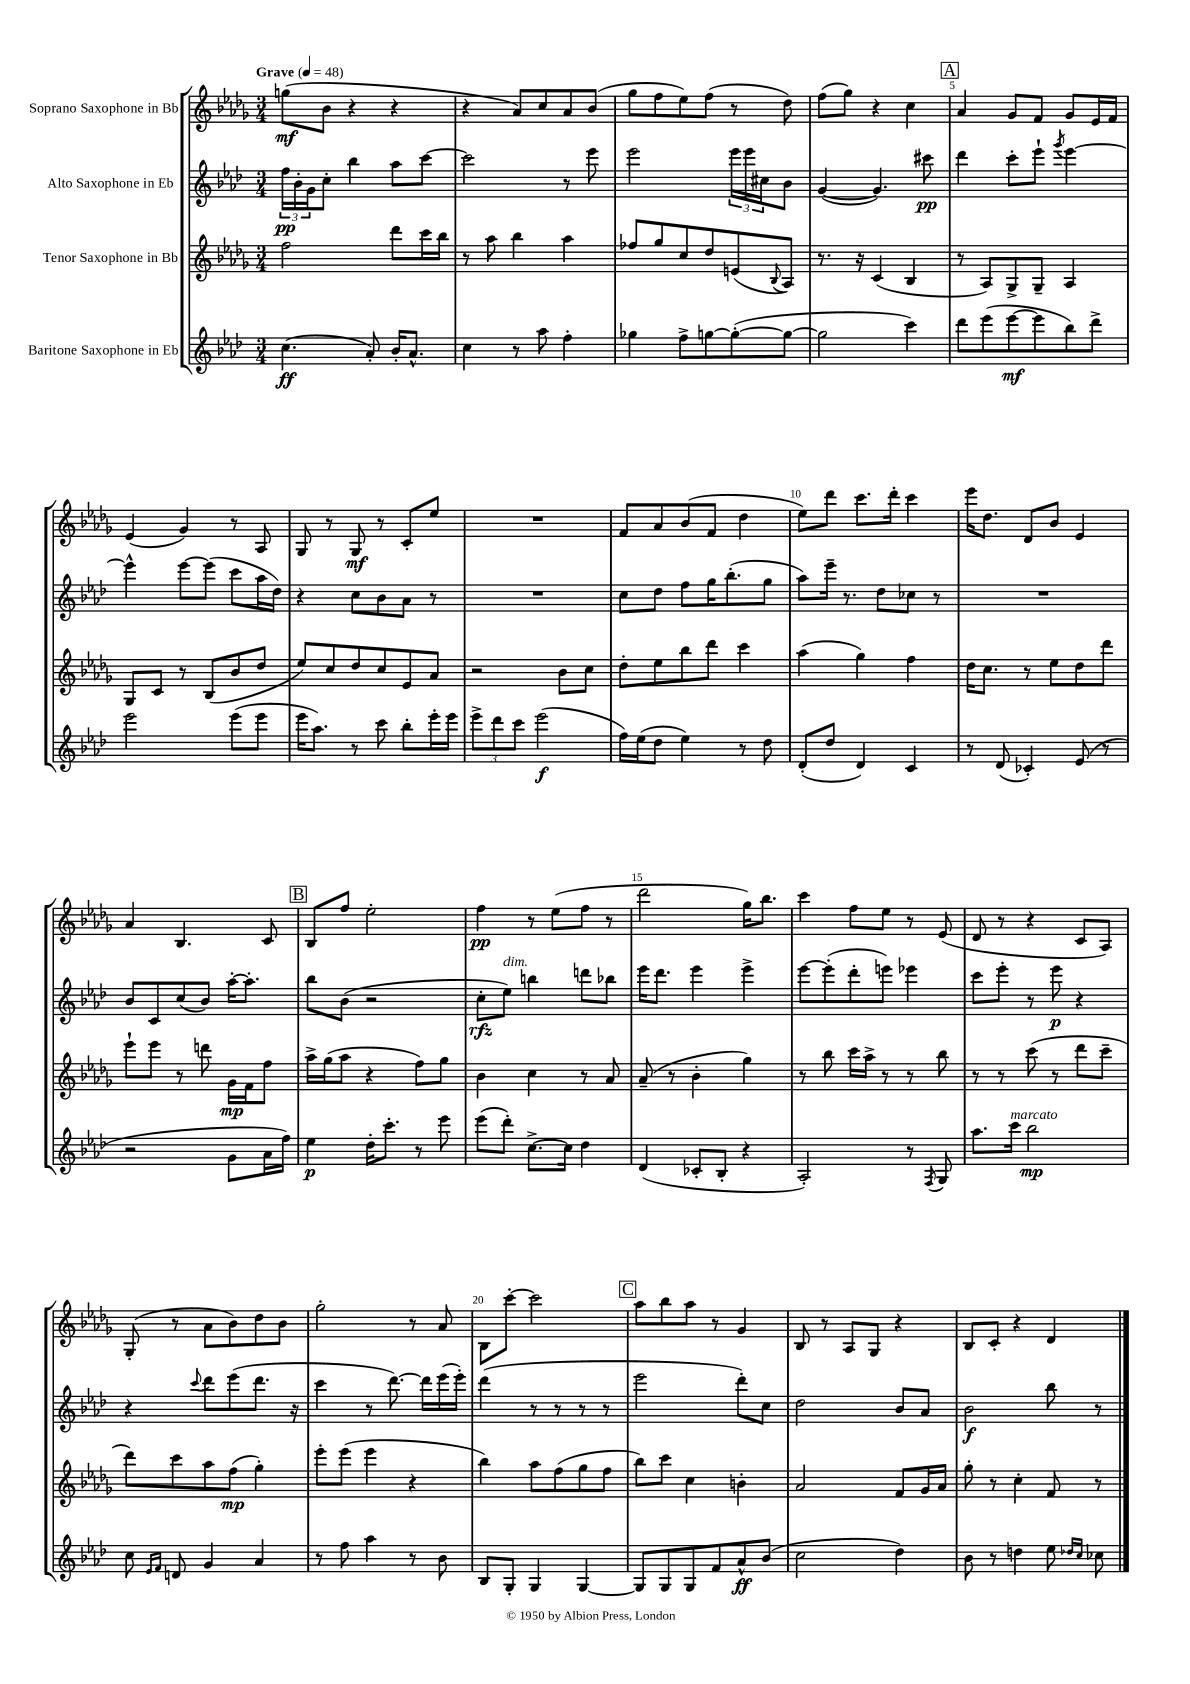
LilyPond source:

<<
\new StaffGroup <<
\new Staff = "s0" \with { instrumentName = "Soprano Saxophone in Bb" } {
    \clef treble \key des \major \numericTimeSignature \time 3/4 \tempo "Grave" 4 = 48
    g''8\mf( bes'8 r4 r4 |
    r4 aes'8) c''8 aes'8 bes'8( |
    ges''8 f''8 ees''8) f''8( r8 des''8) |
    f''8( ges''8) r4 c''4 |
    \mark \markup { \box "A" } aes'4 ges'8 f'8 ges'8 ees'16 f'16 |
    ees'4( ges'4) r8 aes8 |
    ges8 r8 ges8\mf r8 c'8-. ees''8 |
    R2. |
    f'8 aes'8 bes'8( f'8 des''4 |
    ees''8) des'''8 c'''8. des'''16-. c'''4 |
    ees'''16 des''8. des'8 bes'8 ees'4 |
    aes'4 bes4. c'8 |
    \mark \markup { \box "B" } bes8 f''8 ees''2-. |
    f''4\pp r8 ees''8( f''8 r8 |
    des'''2 ges''16) bes''8. |
    c'''4 f''8 ees''8 r8 ees'8( |
    des'8 r8 r4 c'8 aes8) |
    ges8-.( r8 aes'8 bes'8) des''8 bes'8 |
    ges''2-. r8 aes'8 |
    bes8 c'''8~-. c'''2 |
    \mark \markup { \box "C" } aes''8 bes''8 aes''8 r8 ges'4 |
    bes8 r8 aes8 ges8 r4 |
    bes8 c'8-. r4 des'4 \bar "|." |
}
\new Staff = "s1" \with { instrumentName = "Alto Saxophone in Eb" } {
    \clef treble \key aes \major \numericTimeSignature \time 3/4
    \tuplet 3/2 { f''16\pp bes'16-. g'16 } c''8-. bes''4 aes''8 c'''8~ |
    c'''2 r8 ees'''8 |
    ees'''2 \tuplet 3/2 { ees'''16 ees'''16 cis''16 } bes'8 |
    g'4~( g'4.) cis'''8\pp |
    \mark \markup { \box "A" } des'''4 c'''8-. ees'''8-! \acciaccatura { g'''8 } ees'''4~ |
    ees'''4-^ ees'''8~ ees'''8( c'''8 aes''16 des''16) |
    r4 c''8 bes'8 aes'8 r8 |
    R2. |
    c''8 des''8 f''8 g''16 bes''8.-.( g''8 |
    aes''8) ees'''16-- r8. des''8 ces''8 r8 |
    R2. |
    bes'8 c'8 c''8( bes'8) aes''16~-. aes''8.-. |
    \mark \markup { \box "B" } bes''8 bes'8( r2 |
    c''8-.\rfz ees''8^\markup { \italic "dim." }) b''4 d'''8 bes''8 |
    ees'''16 des'''8. ees'''4 ees'''4-> |
    ees'''8~ ees'''8-.( des'''8-. e'''8) ees'''4 |
    c'''8 ees'''8-. r8 ees'''8\p r4 |
    r4 \appoggiatura { c'''8 } des'''8 ees'''8( des'''8. r16 |
    c'''4 r8 des'''8.~) des'''16 ees'''16( ees'''16-.) |
    des'''4( r8 r8 r8 r8 |
    \mark \markup { \box "C" } ees'''2 des'''8-.) c''8 |
    des''2 bes'8 aes'8 |
    bes'2\f bes''8 r8 \bar "|." |
}
\new Staff = "s2" \with { instrumentName = "Tenor Saxophone in Bb" } {
    \clef treble \key des \major \numericTimeSignature \time 3/4
    f''2 des'''8 c'''16 bes''16 |
    r8 aes''8 bes''4 aes''4 |
    fes''8 ges''8 c''8 des''8 e'8( \appoggiatura { bes8 } aes8) |
    r8. r16 c'4( bes4 |
    \mark \markup { \box "A" } r8 aes8) ges8-> ges8-- aes4 |
    ges8 c'8 r8 bes8( bes'8 des''8 |
    ees''8) c''8 des''8 c''8 ees'8 aes'8 |
    r2 bes'8 c''8 |
    des''8-. ees''8 bes''8 des'''8 c'''4 |
    aes''4( ges''4) f''4 |
    des''16 c''8. r8 ees''8 des''8 des'''8 |
    ees'''8-! ees'''8 r8 d'''8 ges'16\mp f'16 f''8 |
    \mark \markup { \box "B" } aes''16-> ges''16( aes''8 r4 f''8) ges''8 |
    bes'4 c''4 r8 aes'8 |
    aes'8--( r8 bes'4-. ges''4) |
    r8 bes''8 c'''16 aes''16-> r8 r8 bes''8 |
    r8 r8 c'''8( r8 des'''8 c'''8-- |
    des'''8) c'''8 aes''8 f''8\mp( ges''4-.) |
    ees'''8-. ees'''8( ees'''4 r4 |
    bes''4) aes''8 f''8( ges''8 f''8 |
    \mark \markup { \box "C" } bes''8) c'''8 c''4 b'4-. |
    aes'2 f'8 ges'16 aes'16 |
    ges''8-. r8 c''4-. f'8 r8 \bar "|." |
}
\new Staff = "s3" \with { instrumentName = "Baritone Saxophone in Eb" } {
    \clef treble \key aes \major \numericTimeSignature \time 3/4
    c''4.\ff( aes'8-.) bes'16-. aes'8.-^ |
    c''4 r8 aes''8 f''4-. |
    ges''4 f''8-> g''8~ g''8~-.( g''8~ |
    g''2 c'''4) |
    \mark \markup { \box "A" } des'''8 ees'''8( ees'''8~\mf ees'''8 bes''8) des'''8-> |
    ees'''2 ees'''8( ees'''8 |
    ees'''16 aes''8.) r8 c'''8 bes''8-. ees'''16-. ees'''16 |
    \tuplet 3/2 { ees'''8-> des'''8 c'''8 } ees'''2\f( |
    f''16) ees''16( des''8 ees''4) r8 des''8 |
    des'8-.( des''8 des'4) c'4 |
    r8 des'8( ces'4-.) ees'8( r8 |
    r2 g'8 aes'16 f''16) |
    \mark \markup { \box "B" } ees''4\p des''16-. c'''8.-. r8 ees'''8 |
    ees'''8( des'''8-.) c''8.~-> c''16 des''4 |
    des'4( ces'8-. bes8-. r4 |
    aes2-.) r8 \acciaccatura { f8 } g8 |
    aes''8. c'''16^\markup { \italic "marcato" } bes''2\mp |
    c''8 \grace { ees'16 f'16 } d'8 g'4 aes'4 |
    r8 f''8 aes''4 r8 bes'8 |
    bes8 g8-. g4 g4~ |
    \mark \markup { \box "C" } g8 g8 g8 f'8 aes'8-^\ff bes'8( |
    c''2 des''4) |
    bes'8 r8 d''4 ees''8 \grace { des''16 c''16 } ces''8 \bar "|." |
}
>>
>>
\layout { \context { \Score \override BarNumber.break-visibility = ##(#f #t #t) barNumberVisibility = #(every-nth-bar-number-visible 5) } }
